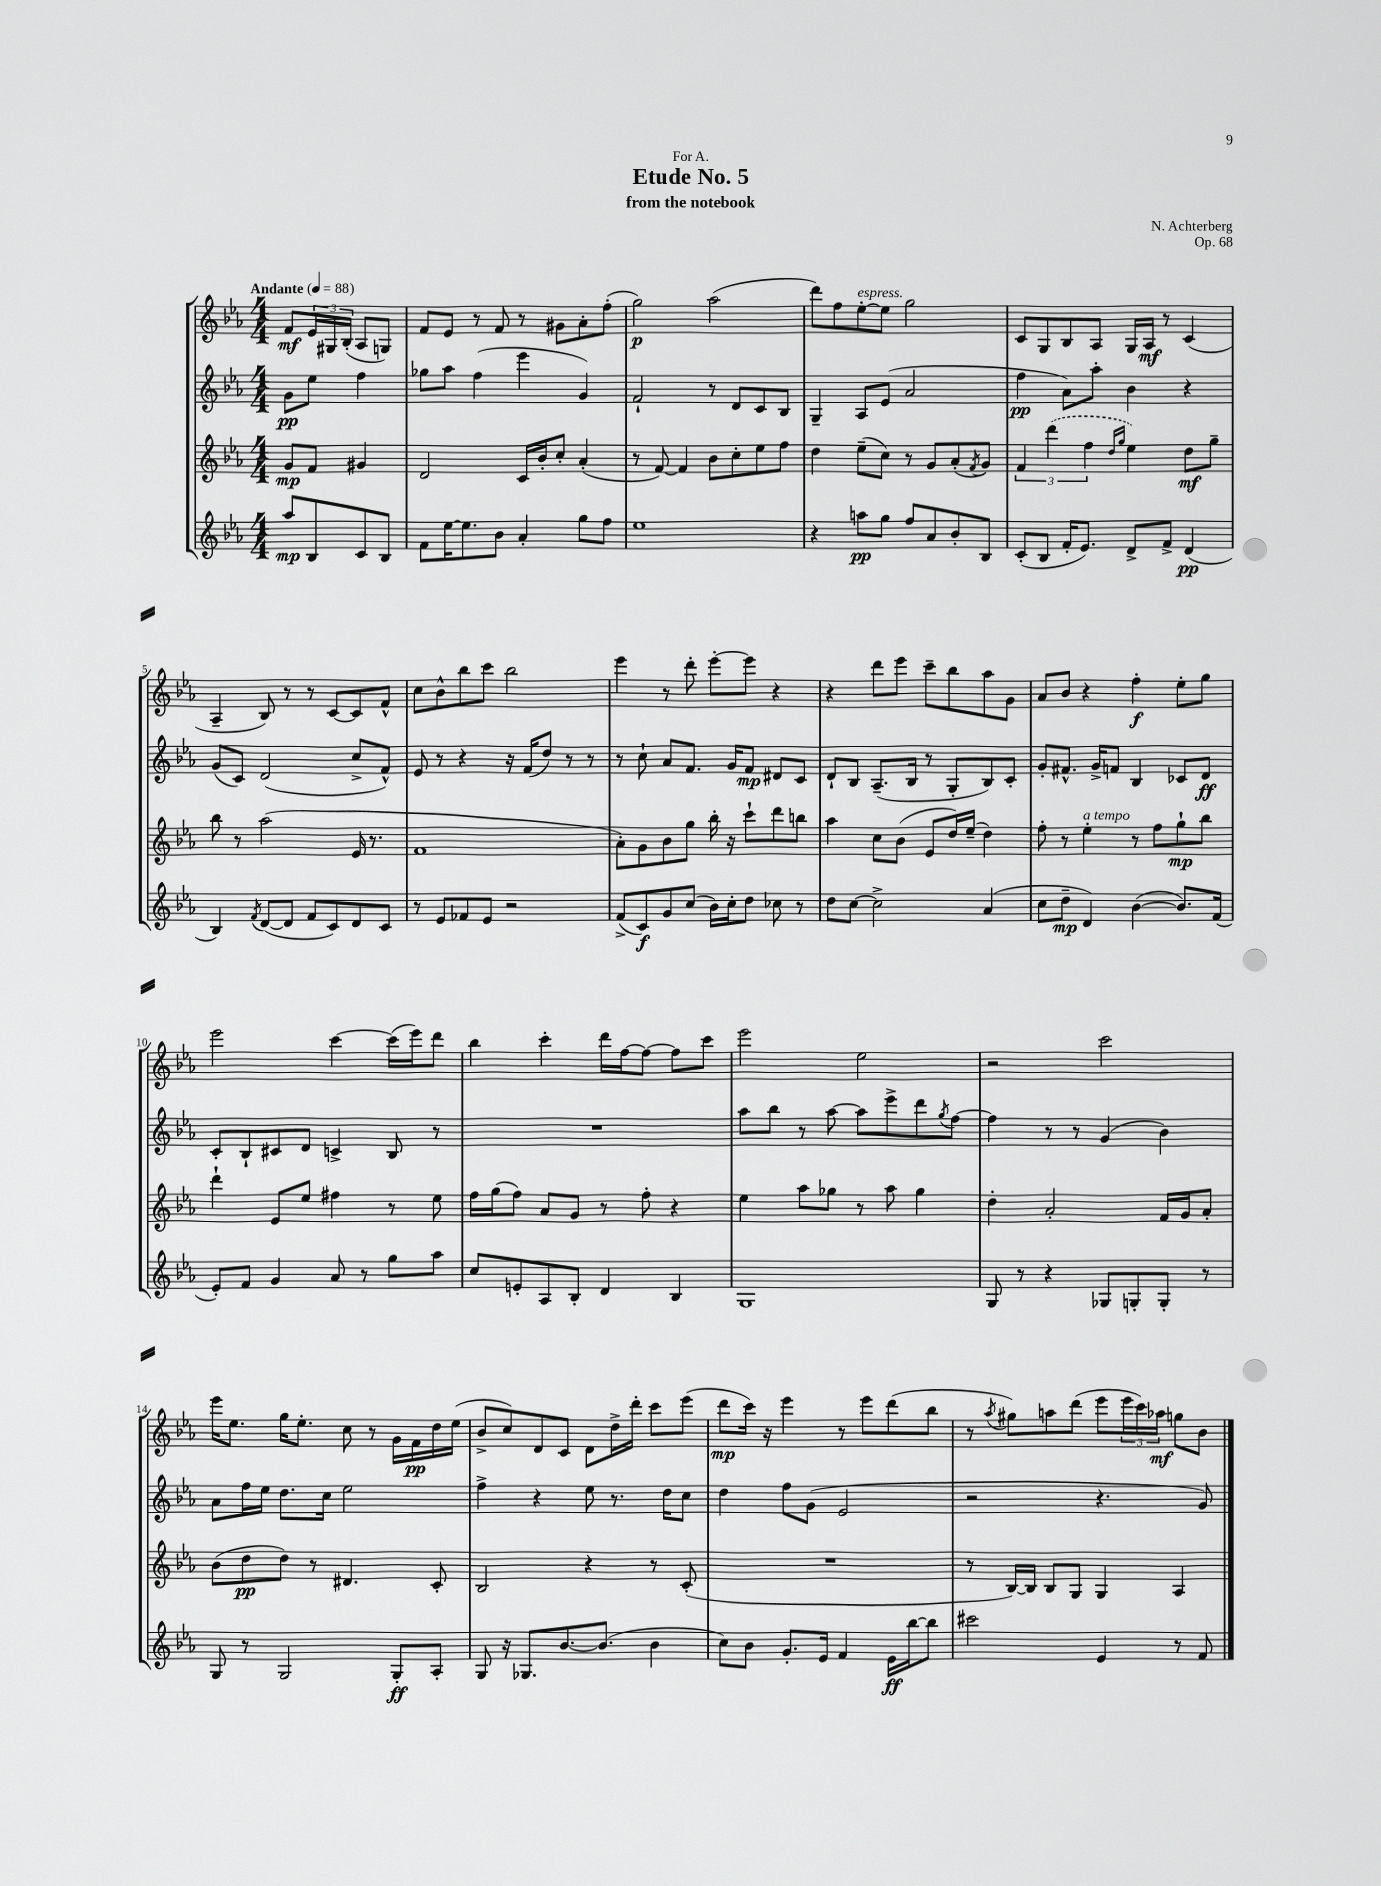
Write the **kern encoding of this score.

**kern	**kern	**kern	**kern
*staff4	*staff3	*staff2	*staff1
*clefG2	*clefG2	*clefG2	*clefG2
*k[b-e-a-]	*k[b-e-a-]	*k[b-e-a-]	*k[b-e-a-]
*M4/4	*M4/4	*M4/4	*M4/4
*MM88	*MM88	*MM88	*MM88
8aa-/L	8g/L	8g\L	8f/L
8B-/	8f/J	8ee-\J	24e-/L
.	.	.	24G#/
.	.	.	(24B-'/JJ
8c/	4g#/	4ff\	8A-/L
8B-/J	.	.	8G/J)
=	=	=	=
8f\L	2d/	8gg-\L	8f/L
[16ee-\K	.	8aa-\J	8e-/J
8.ee-\]	.	.	.
.	.	(4ff\	8r
8b-\J	.	.	8f/
4a-'/	16c/LL	4eee-\	8r
.	16b-'/J	.	.
.	8cc'/J	.	8g#\L
8gg\L	(4a-'/	4g/)	8a-'\
8ff\J	.	.	(8ff'\J
=	=	=	=
1ee-	8r	2f`/	2gg\)
.	[8f/)	.	.
.	4f/]	.	.
.	8b-\L	8r	(2aa-\
.	8cc'\	8d/L	.
.	8ee-\	8c/	.
.	8ff\J	8B-/J	.
=	=	=	=
4r	4dd\	4G~/	8ddd\L)
.	.	.	8ff\
8aa\L	(8ee-~\L	8A-/L	[8ee-'\
8gg\J	8cc\J)	(8e-/J	8ee-\]J
8ff/L	8r	2a-/	2gg\
8a-/	8g/L	.	.
8b-'/	(8a-'/	.	.
.	8qf/	.	.
8B-/J	8g/J)	.	.
=	=	=	=
(8c'/L	6f/	4ff\	8c/L
8B-/J	.	.	8G/
.	(6ddd\	.	.
16f'/LK	.	8a-\L)	8B-/
8.e-/J)	.	.	.
.	6ff\	.	.
.	.	8aa-'\J	8A-/J
.	16qqdd/LL	.	.
.	16qqgg/JJ	.	.
8d^/L	4ee-\)	4b-\	16G/LL
.	.	.	16A-/JJ
8f^/J	.	.	8r
(4d/	8dd\L	4r	(4c/
.	8gg~\J	.	.
=	=	=	=
4B-/)	8bb-\	(8g/L	4A-~/
.	8r	8c/J)	.
8qf/	.	.	.
([8d/L	(2aa-\	(2d/	8B-/)
8d/]J	.	.	8r
8f/L	.	.	8r
8c/)	.	.	[8c/L
8d/	16e-/	8cc^/L	8c/]
.	8.r	.	.
8c/J	.	8f^^/J)	8f^^/J
=	=	=	=
8r	1f	8e-/	8cc\L
8e-/L	.	8r	8b-^^\
8f-/	.	4r	8bb-\
8e-/J	.	.	8ccc\J
2r	.	16r	2bb-\
.	.	(16f/LK	.
.	.	8dd/J)	.
.	.	8r	.
.	.	8r	.
=	=	=	=
(8f^/L	8a-'\L)	8r	4eee-\
8c/)	8g\	8cc`\	.
8g/	8b-\	8a-/L	8r
(8cc/J	8gg\J	8.f/J	8ddd'\
16b-\LL)	16bb-'\	.	[8eee-'\L
16cc'\J	16r	16g/LK	.
8dd\J	8ccc`\L	8f/J	8eee-\]J
8cc-\	8ddd\	8d#/L	4r
8r	8bb\J	8c/J	.
=	=	=	=
8dd\L	4aa-\	8d`/L	4r
[8cc\J	.	8B-/J	.
2cc^\]	8cc\L	(8.A-~/L	8ddd\L
.	(8b-\J	.	8eee-\J
.	.	16B-/Jk	.
.	8e-/L	8r	8ccc~\L
.	16dd/L)	8G'/L	8bb-\
.	(16ee-~/JJ	.	.
(4a-/	4dd\)	8B-/)	8aa-\
.	.	8c'/J	8g\J
=	=	=	=
8cc\L	8ff'\	8g'/L	8a-/L
8dd~\J	8r	8.f#^^/J	8b-/J
4d/)	4ee-'\	.	4r
.	.	16g^/LK	.
.	.	8f/J	.
([4b-\	8r	4B-/	4ff'\
.	8ff\L	.	.
8.b-/]L)	8gg`\	8c-/L	8ee-'\L
.	8bb-\J	8d/J	8gg\J
(16f/Jk	.	.	.
=	=	=	=
8e-'/L)	4ddd`\	8c'/L	2eee-\
8f/J	.	8B-`/	.
4g/	8e-/L	8c#/	.
.	8ee-/J	8d/J	.
8a-/	4ff#\	4c^/	[4ccc\
8r	.	.	.
8gg\L	8r	8B-/	(16ccc\]LL
.	.	.	16eee-\J)
8aa-\J	8ee-\	8r	8ddd\J
=	=	=	=
8cc/L	16ff\LL	1r	4bb-\
.	(16gg\J	.	.
8e'/	8ff\J)	.	.
8A-/	8a-/L	.	4ccc'\
8B-'/J	8g/J	.	.
4d/	8r	.	16ddd\LL
.	.	.	[16ff\J
.	8ff'\	.	8ff\_J
4B-/	4r	.	8ff\]L
.	.	.	8ccc\J
=	=	=	=
1G	4ee-\	8aa-\L	2eee-\
.	.	8bb-\J	.
.	8aa-\L	8r	.
.	8gg-\J	[8aa-\	.
.	8r	8aa-\]L	2ee-\
.	8aa-\	8eee-^\	.
.	4gg-\	8ddd\	.
.	.	8qgg/	.
.	.	[8ff\J	.
=	=	=	=
8G/	4dd'\	4ff\]	2r
8r	.	.	.
4r	2a-'/	8r	.
.	.	8r	.
8G-/L	.	(4g/	2ccc\
8G'/	.	.	.
8G'/J	16f/LL	4b-\)	.
.	16g/J	.	.
8r	8a-'/J	.	.
=	=	=	=
8G/	(8b-\L	8a-\L	16eee-\LK
.	.	.	8.ee-\J
8r	8dd\	16ff\L	.
.	.	16ee-\JJ	.
2G/	8dd\J)	8.dd\L	16gg\LK
.	.	.	8.ee-'\J
.	8r	.	.
.	.	16cc\Jk	.
.	4.d#/	2ee-\	8cc\
.	.	.	8r
8G'/L	.	.	16g\LL
.	.	.	16f\
8A-'/J	8c'/	.	16dd\
.	.	.	(16ee-\JJ
=	=	=	=
8G/	2B-/	4ff^\	8b-^/L
16r	.	.	8cc/)
8.G-/L	.	.	.
.	.	4r	8d/
[8.b-/	.	.	8c/J
.	4r	8ee-\	8d\L
(8.b-/]J	.	.	.
.	.	8.r	16dd^\L
.	.	.	16ddd'\JJ
4b-\	8r	.	8ccc\L
.	.	16dd\LK	.
.	(8c'/	8cc\J	(8eee-\J
=	=	=	=
8cc\L)	1r	4dd\	8ddd\L
8b-\J	.	.	16ccc\Jk)
.	.	.	16r
8.g'/L	.	8ff\L	4eee-\
.	.	(8g\J	.
16e-/Jk	.	.	.
4f/	.	2e-/	8r
.	.	.	8eee-\L
16e-\LL	.	.	(8ddd\
[16bb-\J	.	.	.
8bb-\]J	.	.	8bb-\J
=	=	=	=
2ccc#\	8r	2r	8r
.	.	.	8qaa-/
.	[16B-/LL)	.	8gg#\L)
.	16B-/]JJ	.	.
.	8B-/L	.	8aa\
.	8G/J	.	(8ddd\J
4e-/	4G/	4.r	8eee-\L
.	.	.	24eee-\L
.	.	.	24ccc\)
.	.	.	24aa-\JJ
8r	4A-/	.	8gg\L
8f/	.	8g/)	8b-\J
==	==	==	==
*-	*-	*-	*-
